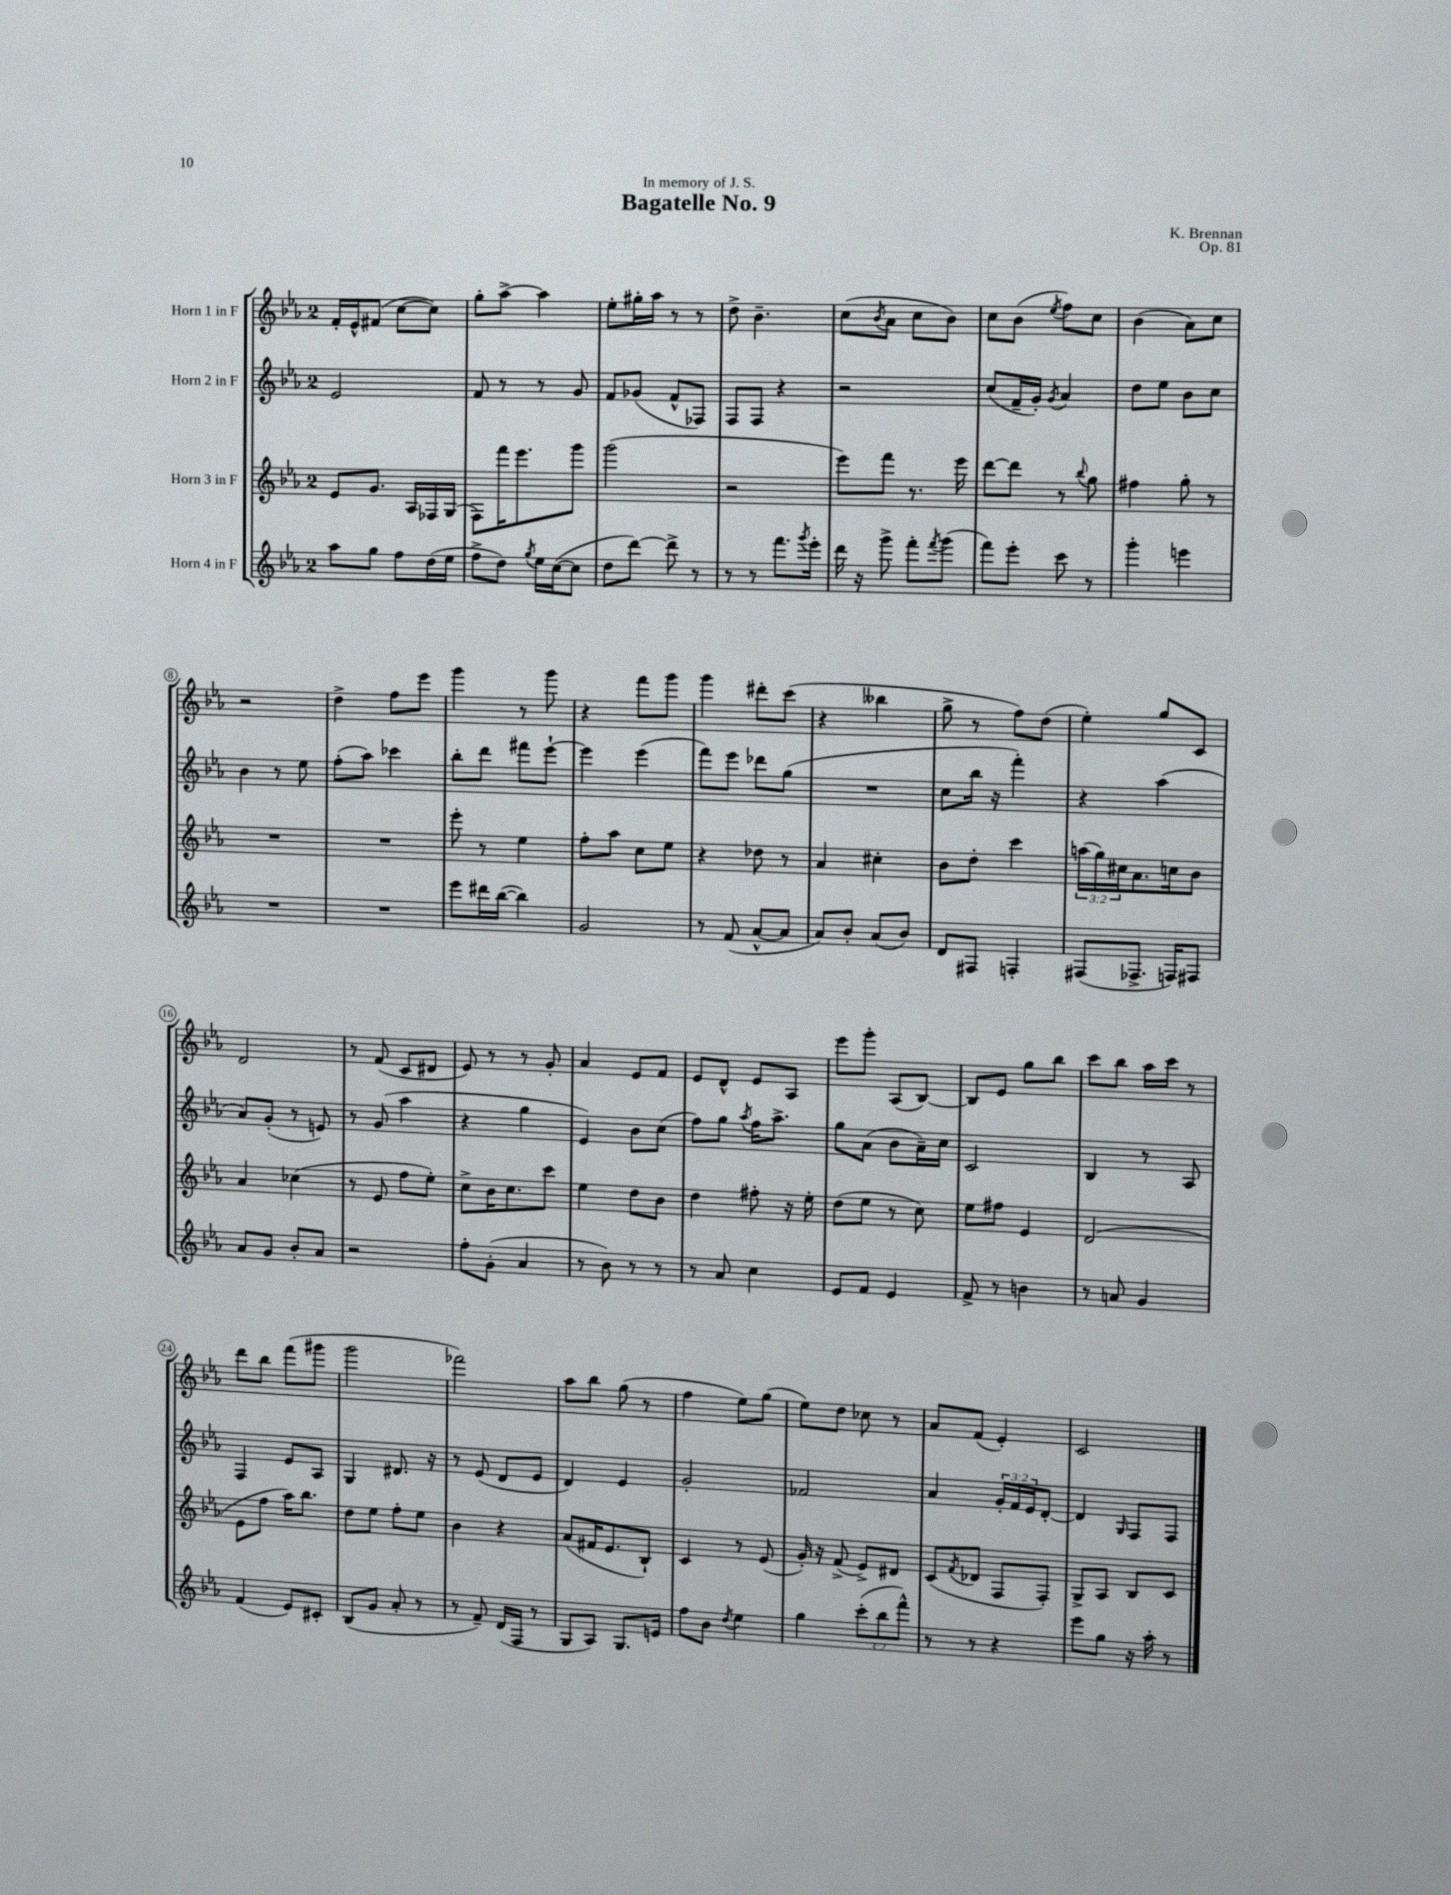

**kern	**kern	**kern	**kern
*part4	*part3	*part2	*part1
*staff4	*staff3	*staff2	*staff1
*I"Horn 4 in F	*I"Horn 3 in F	*I"Horn 2 in F	*I"Horn 1 in F
*clefG2	*clefG2	*clefG2	*clefG2
*k[b-e-a-]	*k[b-e-a-]	*k[b-e-a-]	*k[b-e-a-]
*M2/4	*M2/4	*M2/4	*M2/4
=1	=1	=1	=1
8aa-\L	8e-/L	2e-/	16f'/LL
.	.	.	16e-^^/J
8gg\J	8.g/J	.	(8f#X/J
8ff\L	.	.	[8cc\L
.	16A-/LL	.	.
(16dd\L	16F-X/	.	8cc\J])
16ee-\JJ	(16G/JJ	.	.
=2	=2	=2	=2
8ff^\L	8F\L)	8f/	8gg'\L
8dd\J)	16fff\K	8r	[8aa-^\J
.	8.eee-\	.	.
8qgg/	.	.	.
16ee-\LL	.	8r	4aa-\]
([16cc\J	.	.	.
8cc\J]	8ggg\J	8g/	.
=3	=3	=3	=3
8dd\L	(2ggg\	8f/L	8ee-'\L
[8ddd\J)	.	(8g-X/J	16gg#X'\L
.	.	.	16aa-\JJ
8ddd^\]	.	8f^^/L	8r
8r	.	8F-X/J)	8r
=4	=4	=4	=4
8r	2r	8F/L	8dd^\
8r	.	8F/J	4.b-~\
8.fff\L	.	4r	.
8qggg/	.	.	.
16eee-'\Jk	.	.	.
=5	=5	=5	=5
16ddd\	8eee-\L)	2r	(8cc\L
16r	.	.	.
.	.	.	8qb-/
8ggg^\	8fff\J	.	8a-\J
8fff'\L	8.r	.	8cc\L
8qfff/	.	.	.
(8ggg\J	.	.	8b-\J)
.	16eee-\	.	.
=6	=6	=6	=6
8fff\L)	[8ddd\L	(8cc/L	8cc\L
8eee-'\J	8ddd\J]	16f~/L	(8b-\J
.	.	16g'/JJ)	.
.	.	8qg/	8qee-/
8ccc\	8r	4a-/	8ff\L)
.	8qqbb-/	.	.
8r	8gg\	.	8cc\J
=7	=7	=7	=7
4ggg'\	4ff#X\	8dd\L	(4b-\
.	.	8ee-\J	.
4eeen\	8gg'\	8b-\L	8a-\L)
.	8r	8cc\J	8cc\J
!!LO:LB:g=z
=8	=8	=8	=8
2r	2r	4b-\	2r
.	.	8r	.
.	.	8ee-\	.
=9	=9	=9	=9
2r	2r	(8ff'\L	4dd^\
.	.	8aa-\J)	.
.	.	4ccc-X\	8ff\L
.	.	.	8eee-\J
=10	=10	=10	=10
8eee-\L	8eee-'\	8bb-'\L	4ggg\
16ddd#X\L	8r	8ddd\J	.
([16bb-\JJ	.	.	.
4bb-\])	4ee-\	8fff#X\L	8r
.	.	[8eee-`\J	8ggg\
=11	=11	=11	=11
2g/	8ff'\L	4eee-\]	4r
.	8aa-\J	.	.
.	8cc\L	(4eee-\	8fff\L
.	8ee-\J	.	8ggg\J
=12	=12	=12	=12
8r	4r	8fff\L)	4ggg\
(8f/	.	8eee-\J	.
[8a-^^/L	8dd-X\	8ddd-X\L	8ddd#X'\L
8a-/J]	8r	(8gg\J	(8ccc\J
=13	=13	=13	=13
8a-/L)	4a-/	2r	4r
8b-'/J	.	.	.
(8a-/L	4cc#X'\	.	4bb--X\
8b-/J)	.	.	.
=14	=14	=14	=14
8d/L	8b-\L	8cc\L	8gg^\
8F#X/J	8dd'\J	16bb-\Jk	8r
.	.	16r	.
4Fn'/	4ccc\	4fff'\)	8ff\L)
.	.	.	(8dd\J
=15	=15	=15	=15
(8F#X/L	(24aan\LL	4r	4ee-'\)
.	24gg\)	.	.
.	24cc#X\J	.	.
8.F-X^/J	8.a-\	.	.
.	.	(4aa-\	8gg/L
16Fn/KL)	16ccn\k	.	.
8F#X/J	8b-\J	.	8c/J
!!LO:LB:g=z
=16	=16	=16	=16
8a-/L	4a-/	8a-/L)	2d/
8g/J	.	(8g'/J	.
8b-'/L	(4cc-X\	8r	.
8a-/J	.	8en/)	.
=17	=17	=17	=17
2r	8r	8r	8r
.	8e-/	(8g/	(8f/
.	8ff\L	4aa-\	8c/L
.	8ee-'\J)	.	8d#X/J
=18	=18	=18	=18
8ff'\L	8cc^\L	4r	8e-/)
(8g'\J	16b-\K	.	8r
.	8.cc\	.	.
4a-/	.	4gg\	8r
.	8ccc\J	.	8g'/
=19	=19	=19	=19
8r	4ee-\	4e-/)	4a-/
8b-\)	.	.	.
8r	8dd\L	8b-\L	8e-/L
8r	8b-\J	(8cc\J	8f/J
=20	=20	=20	=20
8r	4dd\	8ff\L)	8e-/L
8a-/	.	8gg\J	8d^^/J
.	.	8qaa-/	.
4cc\	8ff#X'\	16ff\KL	8e-/L
.	.	8.aa-^\J	.
.	16r	.	8A-/J
.	16ee-'\	.	.
=21	=21	=21	=21
8e-/L	(8dd\L	8gg\L	8eee-\L
8f/J	8ee-\J	(8a-\J	8ggg'\J
4e-/	8r	8b-\L	(8A-/L
.	8cc\)	16a-~\L)	[8B-/J)
.	.	16cc\JJ	.
=22	=22	=22	=22
8f^/	8ee-\L	2c/	8B-/L]
8r	8ff#X\J	.	8e-/J
4bn\	4e-/	.	8gg\L
.	.	.	8bb-\J
=23	=23	=23	=23
8r	(2d/	4B-/	8ccc\L
8an/	.	.	8bb-\J
4g/	.	8r	16aa-\LL
.	.	.	16ccc\JJ
.	.	8A-/	8r
!!LO:LB:g=z
=24	=24	=24	=24
(4f/	8e-\L	4F/	8ddd\L
.	8ff\J	.	8bb-\J
8e-/L)	16aa-\KL)	8e-/L	(8fff\L
.	8.bb-\J	.	.
8c#X'/J	.	8A-/J	8ggg#X\J
=25	=25	=25	=25
(8B-/L	8dd\L	4G/	2ggg\
8g/J	8ee-\J	.	.
8a-'/	8ff'\L	8.d#X/	.
8r	8ee-\J	.	.
.	.	16r	.
=26	=26	=26	=26
8r	4b-\	8r	2fff-X\)
8f~/)	.	(8e-/	.
(16d/LL	4r	8d/L	.
16F/JJ	.	.	.
8r	.	8e-/J	.
=27	=27	=27	=27
8G/L	(8a-/L	4d/)	8aa-\L
8A-/J)	16f#X/K	.	8bb-\J
.	8.e-/	.	.
8.G/L	.	4e-/	(8gg\
.	8B-`/J)	.	8r
16en/Jk	.	.	.
=28	=28	=28	=28
8ff\L	4c/	2g'/	4ff\
8b-\J	.	.	.
8qdd/	.	.	.
4ee-\	8r	.	8ee-\L)
.	(8e-/	.	(8gg\J
=29	=29	=29	=29
4gg\	16g'/)	2f-X/	8ee-\L)
.	16r	.	.
.	(8f^/	.	8dd\J
(12ccc'\L	8e-^/L)	.	8cc-X\
12bb-\	.	.	.
.	8d#X/J	.	8r
12fff^^\J)	.	.	.
=30	=30	=30	=30
8r	(8c/L	4a-/	8a-/L
.	8qf/	.	.
8r	8d-X/J	.	(8f/J
4r	8F/L	24g'/LL	4e-'/)
.	.	24f/	.
.	.	24e-/J	.
.	8F'/J)	[8d'/J	.
=31	=31	=31	=31
8eee-\L	8G^/L	4d/]	2c/
8gg\J	8A-/J	.	.
.	.	16qqG/	.
16r	8B-/L	8F/L	.
16aa-'\	.	.	.
8r	8c/J	8F/J	.
==	==	==	==
*-	*-	*-	*-
